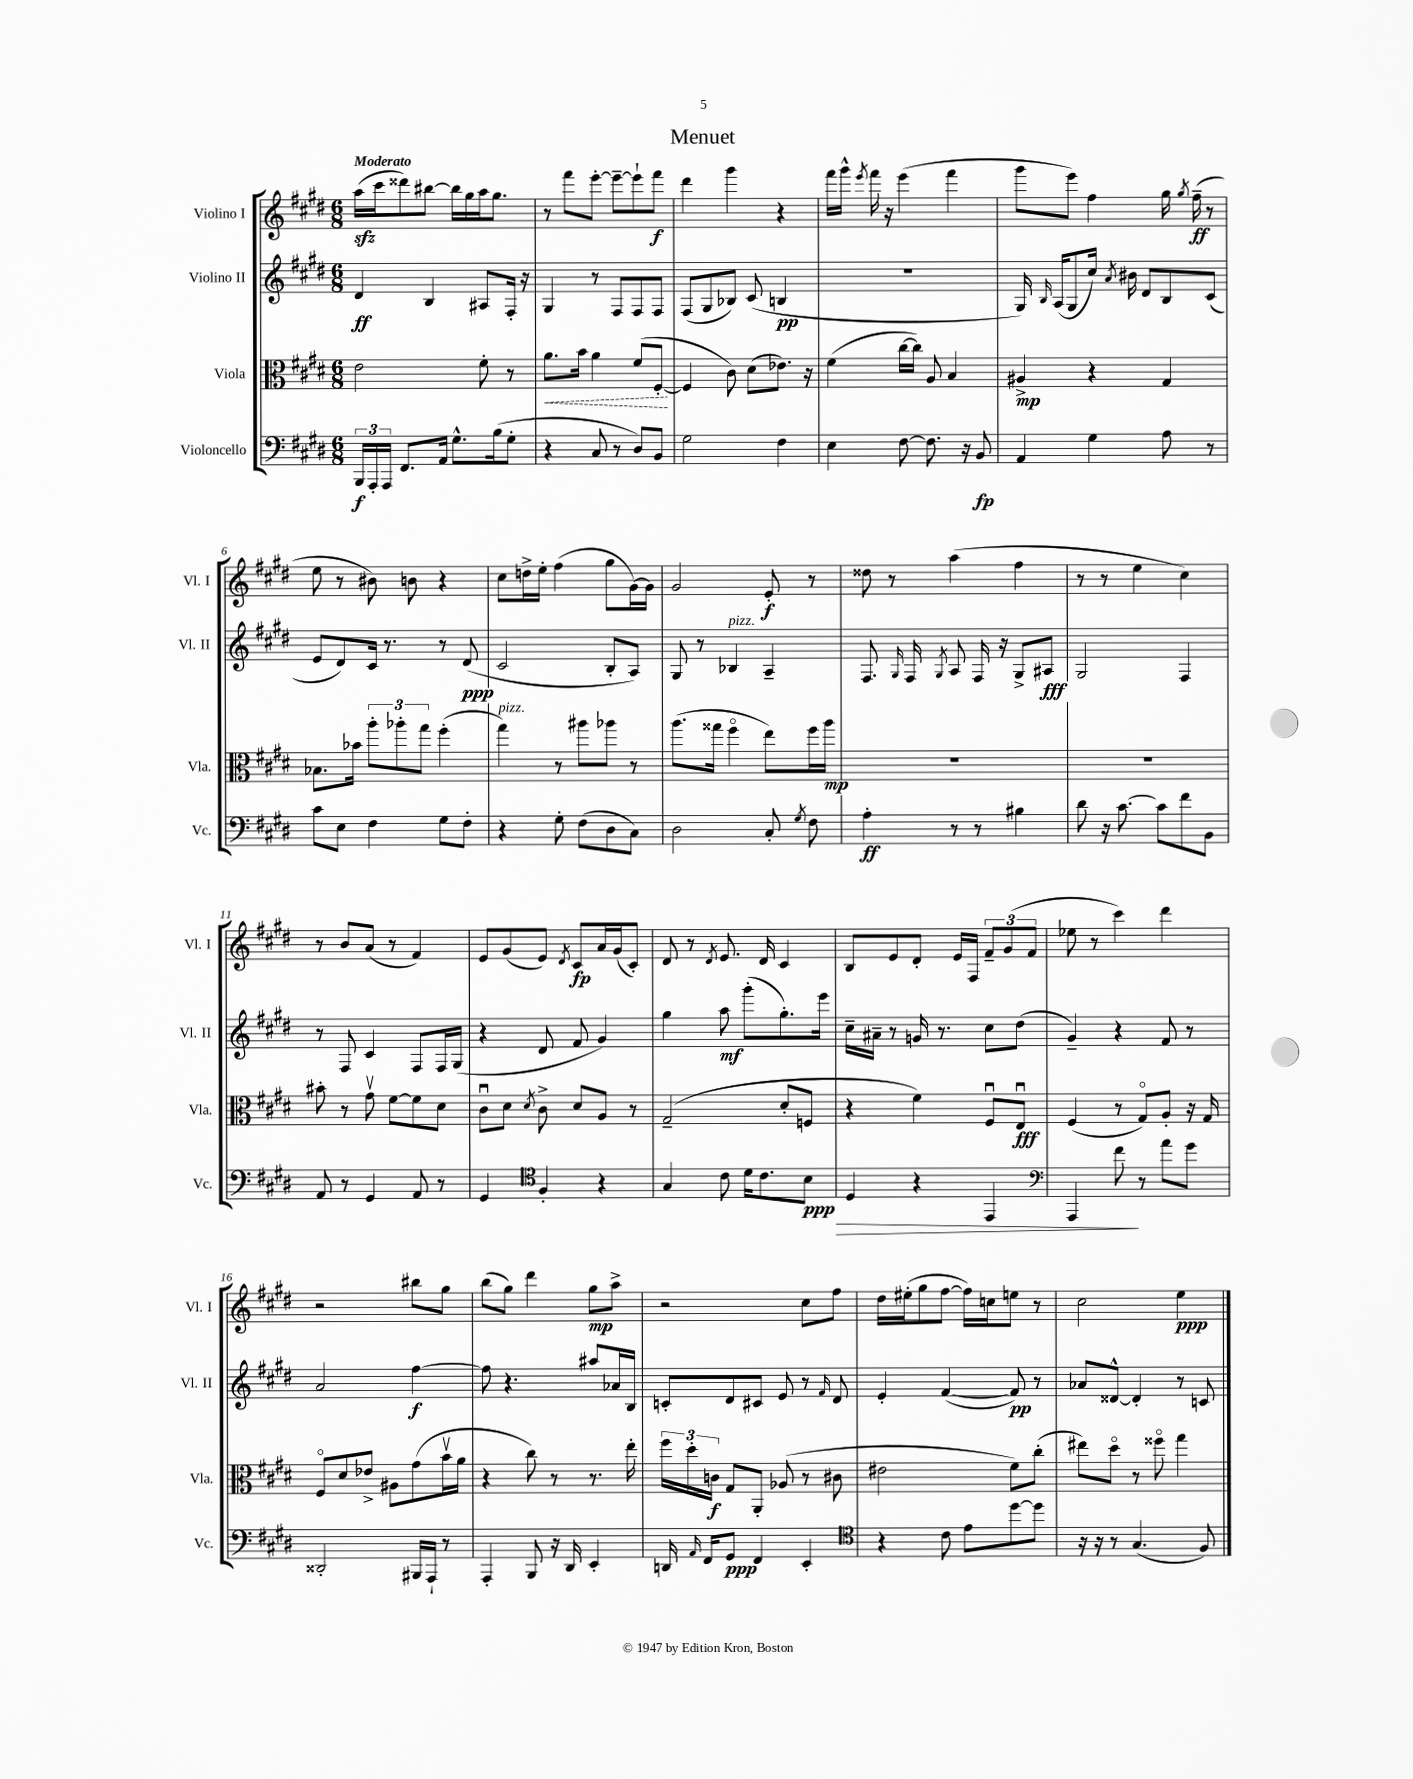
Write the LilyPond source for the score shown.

\header { title = "Menuet" }
<<
\new StaffGroup <<
\new Staff = "s0" \with { instrumentName = "Violino I" shortInstrumentName = "Vl. I" } {
    \clef treble \key e \major \numericTimeSignature \time 6/8 \tempo "Moderato"
    \autoBeamOff a''16[\sfz( cis'''16 disis'''8) bis''8]~ bis''16[ gis''16 a''16 gis''8.] |
    r8 fis'''8[ e'''8]~-. e'''8[~-- e'''8-! fis'''8]\f |
    dis'''4 gis'''4 r4 |
    fis'''16[ gis'''16]-^ \acciaccatura { e'''8 } fis'''16 r16 e'''4( fis'''4 |
    gis'''8[ e'''8]) fis''4 gis''16 \acciaccatura { gis''8 } fis''16--\ff( r8 |
    e''8 r8 bis'8) b'8 r4 |
    cis''8[ d''16-> e''16]-. fis''4( gis''8[ gis'16~) gis'16] |
    gis'2 e'8-.\f r8 |
    disis''8 r8 a''4( fis''4 |
    r8 r8 e''4 cis''4) |
    r8 b'8[ a'8]( r8 fis'4) |
    e'8[ gis'8( e'8]) \acciaccatura { dis'8 } cis'8[\fp a'16 gis'16( cis'8]-.) |
    dis'8 r8 \acciaccatura { dis'8 } e'8. dis'16 cis'4 |
    b8[ e'8 dis'8]-. e'16[ fis16] \tuplet 3/2 { fis'8[-- gis'8( fis'8] } |
    ees''8 r8 cis'''4) dis'''4 |
    r2 bis''8[ gis''8] |
    b''8[( gis''8]) dis'''4 gis''8[\mp a''8]-> |
    r2 cis''8[ fis''8] |
    dis''16[ eis''16-.( gis''8 fis''8]~ fis''16[) c''16 e''8] r8 |
    cis''2 e''4\ppp \bar "|." |
}
\new Staff = "s1" \with { instrumentName = "Violino II" shortInstrumentName = "Vl. II" } {
    \clef treble \key e \major \numericTimeSignature \time 6/8
    \autoBeamOff dis'4\ff b4 ais8[ fis16]-. r16 |
    gis4 r8 fis8[ fis8 fis8] |
    fis8[( gis8 bes8]) cis'8( b4\pp |
    R2. |
    gis16) \grace { b16 } a16[( gis8 cis''16]) \acciaccatura { a'8 } bis'16 dis'8[ b8 cis'8]( |
    e'8[ dis'8) cis'16] r8. r8 dis'8\ppp( |
    cis'2 b8[-. a8]) |
    gis8 r8 bes4^\markup { \italic "pizz." } a4-- |
    fis8. \grace { gis16 } fis16 \acciaccatura { gis8 } a8 fis16 r16 gis8[-> ais8]\fff |
    gis2 fis4 |
    r8 fis8 cis'4 fis8[ fis16 gis16]( |
    r4 dis'8 fis'8 gis'4) |
    gis''4 a''8\mf gis'''8[-.( gis''8.-.) e'''16] |
    cis''16[-- ais'16]-- r8 g'16 r8. cis''8[ dis''8]( |
    gis'4--) r4 fis'8 r8 |
    a'2 fis''4~\f |
    fis''8 r4. ais''8[ aes'16 b16] |
    c'8[-. dis'8 cis'8] e'8 r8 \grace { fis'16 } dis'8 |
    e'4-. fis'4~( fis'8\pp) r8 |
    aes'8[ disis'8]~-^ disis'4-. r8 c'8 \bar "|." |
}
\new Staff = "s2" \with { instrumentName = "Viola" shortInstrumentName = "Vla." } {
    \clef alto \key e \major \numericTimeSignature \time 6/8
    \autoBeamOff e'2 fis'8-. r8 |
    \once \override Hairpin.style = #'dashed-line a'8.[\< b'16] a'4 fis'8[( fis8]~-.\! |
    fis4 cis'8) dis'8[( ees'8.]) r16 |
    fis'4( cis''16[~ cis''16]) a8 b4 |
    ais4->\mp r4 gis4 |
    bes8.[ bes'16] \tuplet 3/2 { a''8[-. aes''8-. gis''8] } fis''4-.( |
    gis''4^\markup { \italic "pizz." }) r8 ais''8[ aes''8] r8 |
    a''8.[( gisis''16] fis''4\flageolet e''8[) fis''16 a''16]\mp |
    R2. |
    R2. |
    bis'8-. r8 gis'8\upbow fis'8[~ fis'8 dis'8] |
    cis'8[\downbow dis'8] \acciaccatura { dis'8 } cis'8-> dis'8[ a8] r8 |
    gis2--( dis'8[-. f8] |
    r4 fis'4) fis8[\downbow e8]\downbow\fff |
    fis4( r8 gis8[\flageolet) a8]-. r16 gis16 |
    fis8[\flageolet dis'8 ees'8]-> ais8[ gis'8( b'16\upbow a'16] |
    r4 cis''8) r8 r8. e''16-. |
    \tuplet 3/2 { fis''16[ dis''16-. c'16]\f } gis8[ a,8]-. aes8( r8 cis'8 |
    eis'2 fis'8[) cis''8]-.( |
    eis''8[) dis''8]\flageolet r8 fisis''8\flageolet gis''4 \bar "|." |
}
\new Staff = "s3" \with { instrumentName = "Violoncello" shortInstrumentName = "Vc." } {
    \clef bass \key e \major \numericTimeSignature \time 6/8
    \autoBeamOff \tuplet 3/2 { b,,16[\f a,,16-. a,,16] } fis,8.[ a,16] gis8.[-^ b16( gis8]-. |
    r4 cis8 r8 dis8[) b,8] |
    gis2 fis4 |
    e4 fis8~ fis8. r16 b,8\fp |
    a,4 gis4 a8 r8 |
    cis'8[ e8] fis4 gis8[ fis8]-. |
    r4 gis8-. fis8[( dis8 cis8]) |
    dis2 cis8-. \acciaccatura { gis8 } fis8 |
    a4-.\ff r8 r8 bis4 |
    dis'8 r16 cis'8.~ cis'8[ fis'8 b,8] |
    a,8 r8 gis,4 a,8 r8 |
    gis,4 \clef tenor fis4-. r4 |
    gis4 cis'8 dis'16[ cis'8. b8]\ppp\> |
    dis4 r4 e,4 |
    \clef bass a,,4 fis'8\! r8 a'8[ gis'8] |
    disis,2-. bis,,16[ a,,16]-! r8 |
    a,,4-. b,,8 r16 dis,16 e,4-. |
    d,16 \grace { a,16 } fis,16[ gis,8]\ppp fis,4 e,4-. |
    \clef tenor r4 cis'8 e'8[ dis''8~ dis''8] |
    r16 r16 r8 gis4.( fis8) \bar "|." |
}
>>
>>
